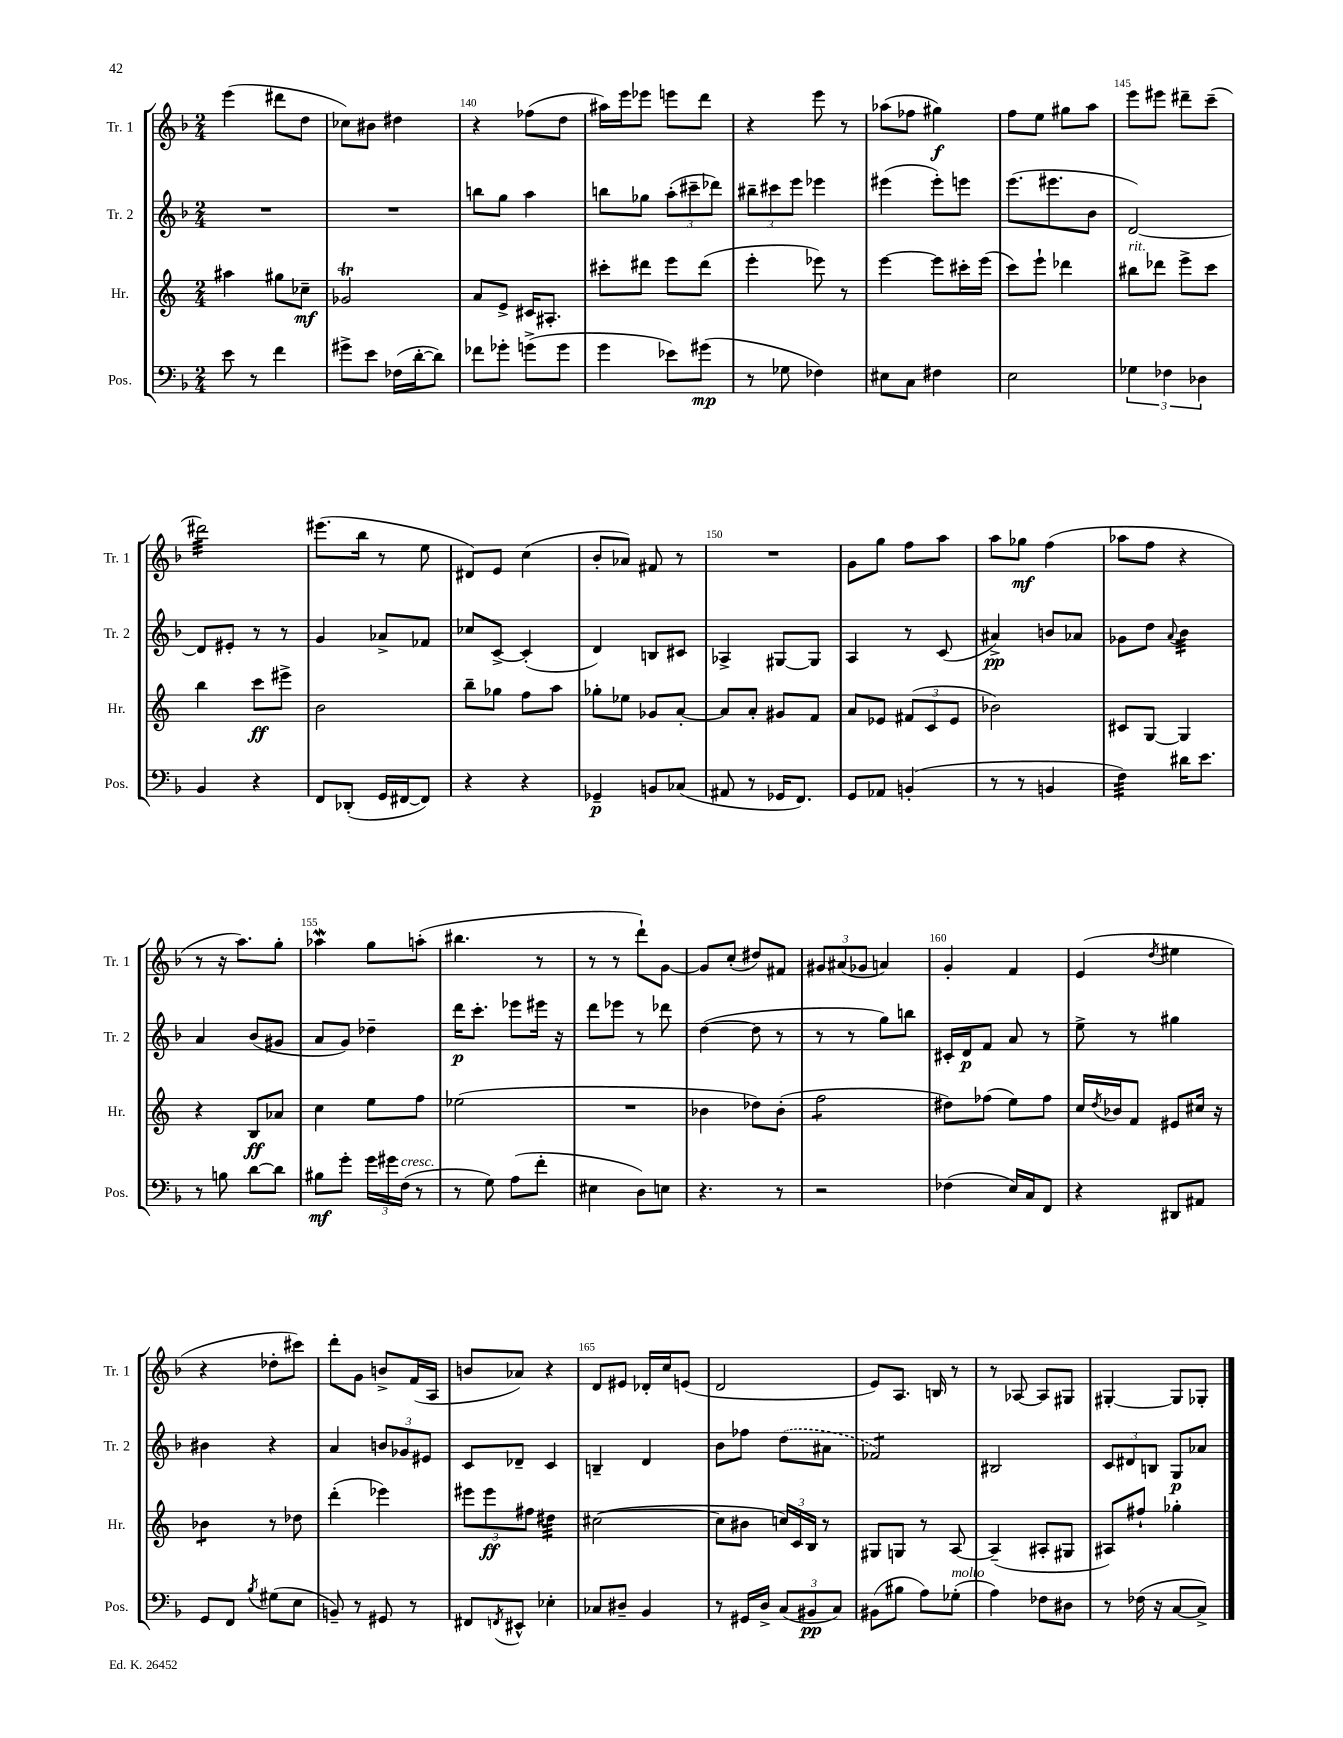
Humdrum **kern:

**kern	**kern	**kern	**kern
*staff4	*staff3	*staff2	*staff1
*clefF4	*clefG2	*clefG2	*clefG2
*k[b-]	*k[]	*k[b-]	*k[b-]
*M2/4	*M2/4	*M2/4	*M2/4
8e	4aa#	2r	(4eee
8r	.	.	.
4f	8gg#	.	8ddd#
.	8cc-~	.	8dd
=	=	=	=
8g#^	2g-	2r	8cc-)
8e	.	.	8b#
(16F-	.	.	4dd#
[16d'	.	.	.
8d])	.	.	.
=	=	=	=
8f-	8a	8bb	4r
8g-'	8e^	8gg	.
(8g^	16c#	4aa	(8ff-
.	8.A#'	.	.
8g	.	.	8dd
=	=	=	=
4g	8ccc#'	8bb	16aa#)
.	.	.	16eee
.	8ddd#	8gg-	8eee-
8e-)	8eee	(12aa'	8eee
.	.	12ccc#~	.
(8g#	(8ddd#	.	8ddd
.	.	12ddd-)	.
=	=	=	=
8r	4eee'	12bb#~	4r
.	.	12ccc#	.
8G-	.	.	.
.	.	12eee	.
4F-)	8eee-)	4eee-	8eee
.	8r	.	8r
=	=	=	=
8E#	[4eee	(4eee#	(8aa-
8C	.	.	8ff-
4F#	8eee]	8eee#')	4gg#)
.	16ccc#'	8eee	.
.	(16eee	.	.
=	=	=	=
2E	8ccc)	(8.eee	8ff
.	8eee`	.	8ee
.	.	8.eee#	.
.	4ddd-	.	8gg#
.	.	8b-	8aa
=	=	=	=
6G-	8bb#	[2d)	8eee
.	8ddd-	.	8eee#
6F-	.	.	.
.	8eee^	.	8ddd#~
6D-	.	.	.
.	8ccc	.	(8ccc~
=	=	=	=
4BB-	4bb	8d]	2ddd#)
.	.	8e#'	.
4r	8ccc	8r	.
.	8eee#^	8r	.
=	=	=	=
8FF	2b	4g	(8.eee#
(8DD-'	.	.	.
.	.	.	16bb-
16GG	.	8a-^	8r
[16FF#	.	.	.
8FF#])	.	8f-	8ee
=	=	=	=
4r	8bb~	8cc-	8d#)
.	8gg-	[8c^	8e
4r	8ff	(4c']	(4cc
.	8aa	.	.
=	=	=	=
4GG-~	8gg-'	4d)	8b-'
.	8ee-	.	8a-)
8BB	8g-	8B	8f#
(8C-	[8a'	8c#	8r
=	=	=	=
8AA#	8a]	4A-^	2r
8r	8a'	.	.
16GG-	8g#	[8G#	.
8.FF)	.	.	.
.	8f	8G#]	.
=	=	=	=
8GG	8a	4A	8g
8AA-	8e-	.	8gg
(4BB'	(12f#	8r	8ff
.	12c	.	.
.	.	(8c	8aa
.	12e-	.	.
=	=	=	=
8r	2b-)	4a#^)	8aa
8r	.	.	8gg-
4BB	.	8b	(4ff
.	.	8a-	.
=	=	=	=
4F)	8c#	8g-	8aa-
.	[8G	8dd	8ff
.	.	8qqa	.
16d#	4G]	4b-	4r
8.e	.	.	.
=	=	=	=
8r	4r	4a	8r
8B	.	.	16r
.	.	.	8.aa)
[8d	8B	(8b-	.
8d]	8a-	8g#	8gg'
=	=	=	=
8B#	4cc	8a	4aa-
8g'	.	8g)	.
24g	8ee	4dd-~	8gg
24g#	.	.	.
(24F	.	.	.
8r	8ff	.	(8aa'
=	=	=	=
8r	(2ee-	16ddd	4.bb#
.	.	8.ccc'	.
8G)	.	.	.
(8A	.	8eee-	.
8f'	.	16eee#	8r
.	.	16r	.
=	=	=	=
4E#	2r	8ddd	8r
.	.	8eee-	8r
8D)	.	8r	8ddd`)
8E	.	8ddd-	[8g
=	=	=	=
4.r	4b-	([4dd	8g]
.	.	.	(8cc'
.	8dd-)	8dd]	8dd#)
8r	(8b-'	8r	8f#
=	=	=	=
2r	2ff	8r	12g#
.	.	.	(12a#
.	.	8r	.
.	.	.	12g-
.	.	8gg)	4a)
.	.	8bb	.
=	=	=	=
(4F-	8dd#)	16c#'	4g'
.	.	16d	.
.	(8ff-	8f	.
16E)	8ee)	8a	4f
16C	.	.	.
8FF	8ff-	8r	.
=	=	=	=
4r	16cc	8ee^	(4e
.	8qdd	.	.
.	16b-	.	.
.	8f	8r	.
.	.	.	8qdd
8DD#	8e#	4gg#	4ee#
8AA#	16cc#	.	.
.	16r	.	.
=	=	=	=
8GG	4b-	4b#	4r
8FF	.	.	.
8qB-	.	.	.
(8G#	8r	4r	8dd-'
8E	8dd-	.	8ccc#)
=	=	=	=
8BB~)	(4ddd'	4a	8ddd'
8r	.	.	8g
8GG#	4eee-)	12b	8b^
.	.	12g-	.
8r	.	.	(16f
.	.	12e#	.
.	.	.	16A
=	=	=	=
8FF#	12eee#	8c	8b
.	12eee#	.	.
8qFF	.	.	.
8EE#^^	.	8d-~	8a-)
.	12ff#	.	.
4E-'	4dd#	4c	4r
=	=	=	=
8C-	([2cc#	4B~	8d
8D#~	.	.	8e#
4BB-	.	4d	16d-'
.	.	.	16cc
.	.	.	(8e
=	=	=	=
8r	8cc#]	8b-	2d
16GG#	8b#	8ff-	.
16D^	.	.	.
(12C	24cc)	(8dd	.
.	24c	.	.
12BB#	24B	.	.
.	8r	8a#	.
12C)	.	.	.
=	=	=	=
(8BB#	8G#	2f-)	8e)
8B#	8G	.	8.A
8A)	8r	.	.
.	.	.	16B
(8G-'	[8A	.	8r
=	=	=	=
4A)	(4A~]	2B#	8r
.	.	.	[8A-
8F-	8A#'	.	8A-]
8D#	8G#	.	8G#
=	=	=	=
8r	8A#)	12c	[4G#'
.	.	12d#	.
(16F-	8ff#`	.	.
.	.	12B	.
16r	.	.	.
[8C	4gg-'	8G	8G#]
8C^])	.	8a-	8G-'
==	==	==	==
*-	*-	*-	*-
